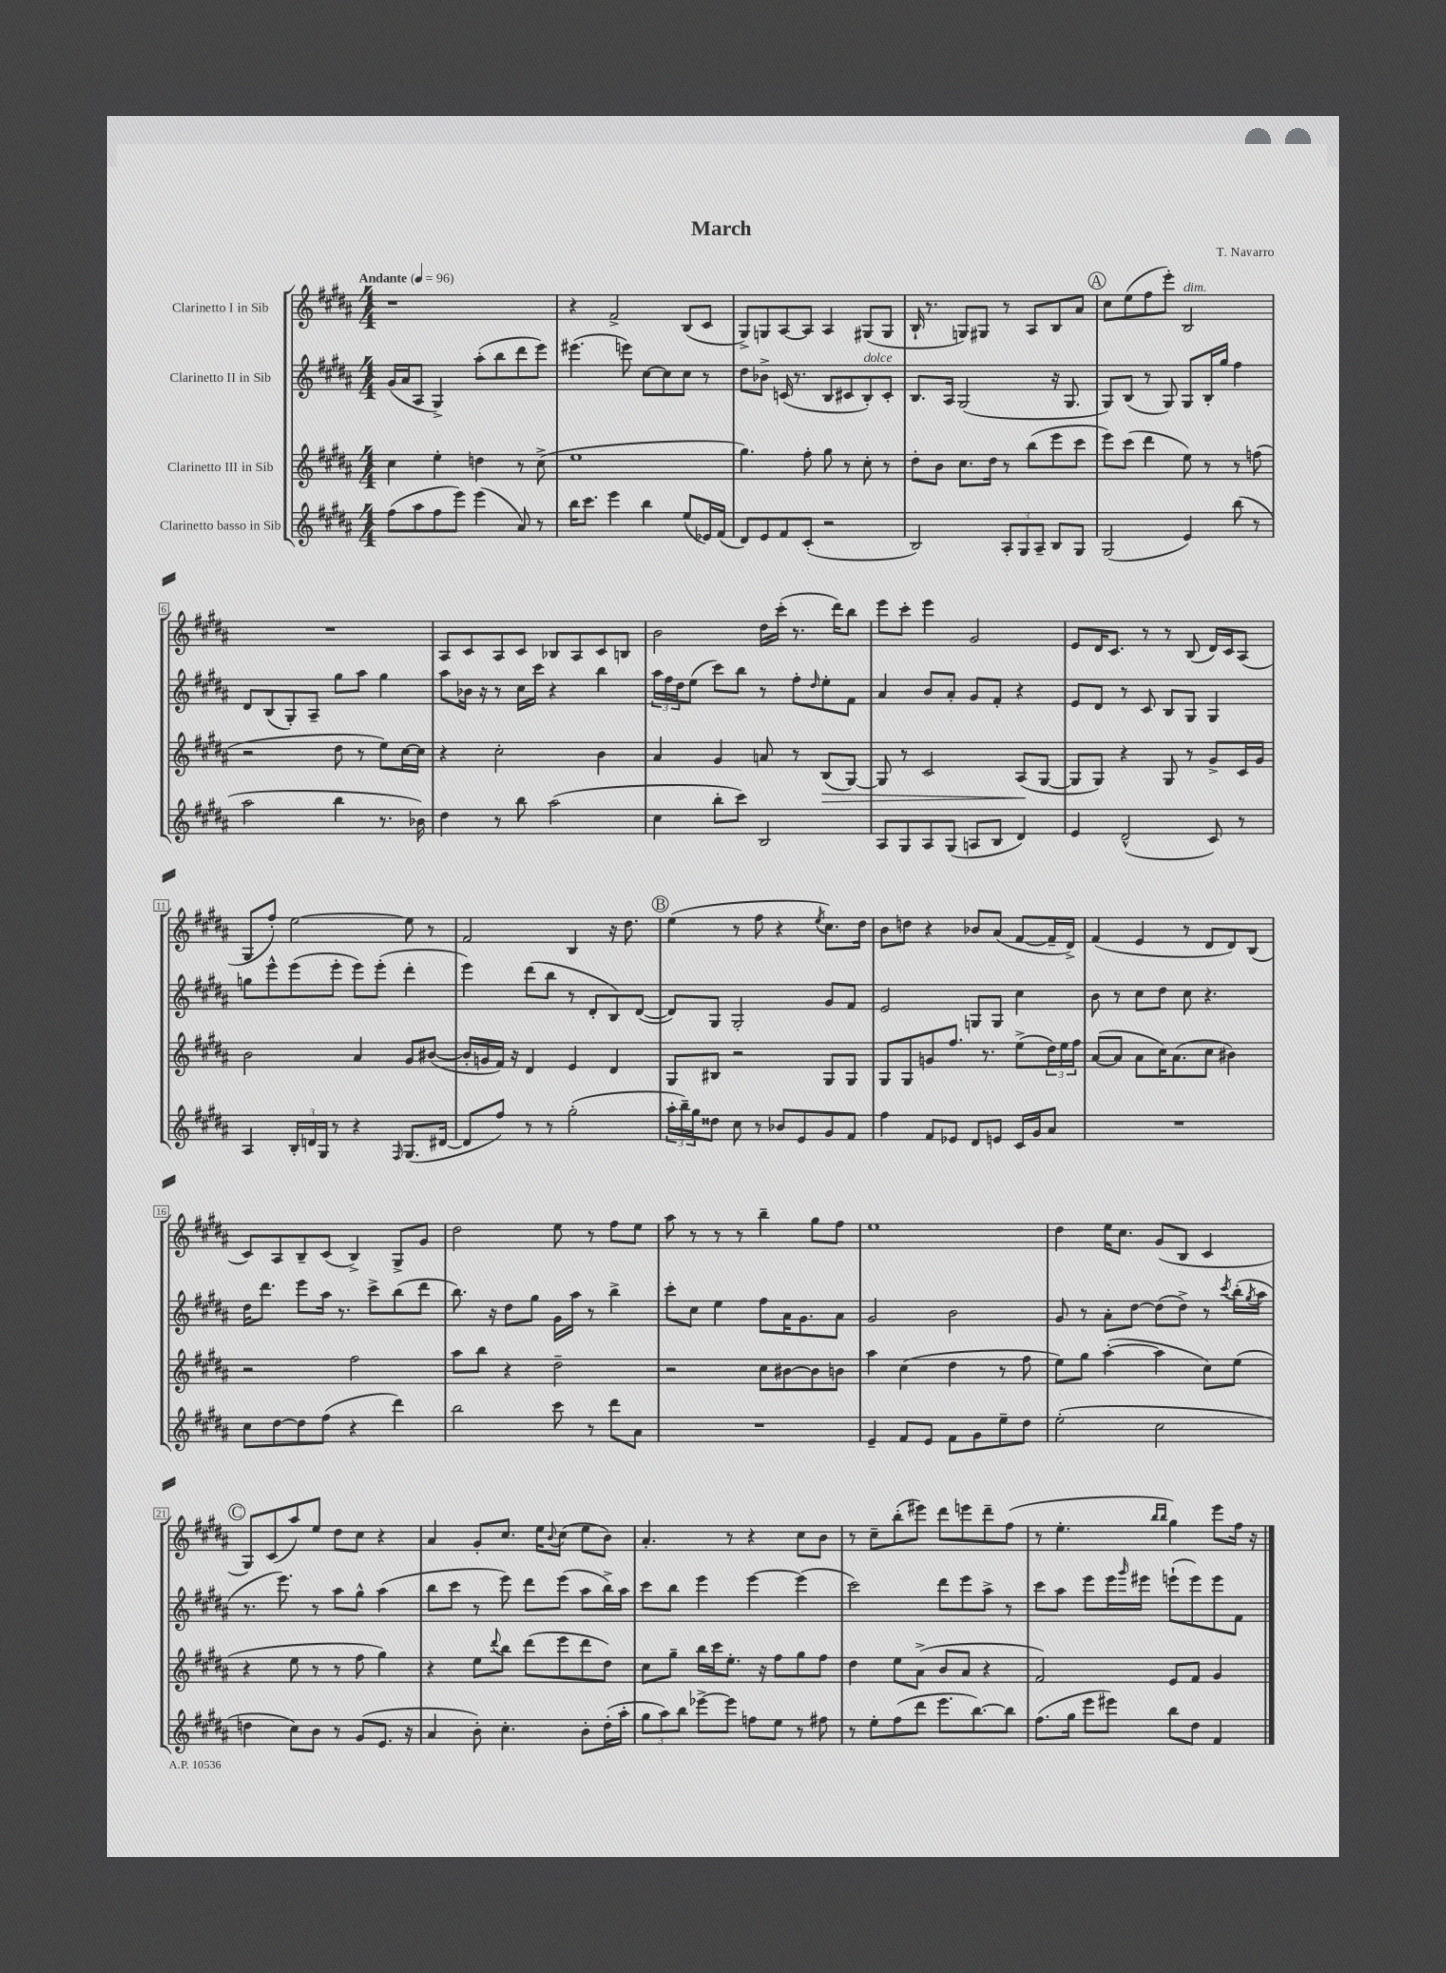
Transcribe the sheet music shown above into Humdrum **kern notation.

**kern	**kern	**kern	**kern
*staff4	*staff3	*staff2	*staff1
*clefG2	*clefG2	*clefG2	*clefG2
*k[f#c#g#d#a#]	*k[f#c#g#d#a#]	*k[f#c#g#d#a#]	*k[f#c#g#d#a#]
*M4/4	*M4/4	*M4/4	*M4/4
*MM96	*MM96	*MM96	*MM96
(8ff#	4cc#	(16g#	1r
.	.	16a#	.
8aa#	.	8A#	.
8ff#	4ee'	4G#^)	.
8eee)	.	.	.
(4eee	4dd	(8aa#'	.
.	.	8bb	.
8a#)	8r	8ddd#	.
8r	(8cc#^	8eee)	.
=	=	=	=
16bb	1ee	(4.eee#	4r
8.ccc#	.	.	.
4eee	.	.	2f#^
.	.	8eee)	.
4bb	.	[8cc#	.
.	.	8cc#]	.
(8ee	.	8cc#	(8B
16e-)	.	8r	8c#
(16f#	.	.	.
=	=	=	=
8d#)	4.gg#)	8dd#	8G#^)
8e	.	8b-^	8G
8f#	.	(16c	[8A#
.	.	8.r	.
(8c#'	8ff#'	.	8A#]
2r	8gg#	8B	4A#
.	8r	8c#	.
.	8cc#'	8B')	(8G#
.	8r	8c#'	8G#
=	=	=	=
2B)	8dd#'	8.B	16B`
.	.	.	8.r
.	8b	.	.
.	.	16A#	.
.	8.cc#	(2G#	8G)
.	.	.	8G#
.	16dd#	.	.
12A#'	8r	.	8r
12G#	.	.	.
.	(8bb	.	8A#
12A#~	.	.	.
8B	8eee	16r	8B
.	.	8.G#	.
8G#	8ccc#	.	8a#
=	=	=	=
(2G#	8eee)	8G#)	8cc#
.	(8ccc#	(8B	(8ee
.	4ddd#	8r	8ff#
.	.	8G#)	8eee')
4e)	8ee)	8G#	2B
.	8r	16B'	.
.	.	16gg#	.
(8bb	8r	4ff#	.
8r	(8ff	.	.
=	=	=	=
2aa#	2r	8d#	1r
.	.	(8B	.
.	.	8G#')	.
.	.	8A#~	.
4bb	8dd#	8gg#	.
.	8r	8aa#	.
8.r	8ee)	4gg#	.
.	[16cc#	.	.
16b-)	16cc#]	.	.
=	=	=	=
4dd#	4r	8aa#	8A#
.	.	16b-	8c#
.	.	16r	.
8r	2cc#'	8r	8A#
8bb	.	16cc#	8c#
.	.	16ccc#	.
(2aa#	.	4r	8B-
.	.	.	8A#
.	4b	4bb	8c#
.	.	.	8B
=	=	=	=
4cc#	4a#	24aa#	2b
.	.	24ff#	.
.	.	24dd#	.
.	.	(8ee	.
8bb'	4g#	8ccc#)	.
8ccc#)	.	8bb	.
2B	8a	8r	16dd#
.	.	.	(16ccc#'
.	8r	8ff#'	8.r
.	.	16qqdd#	.
.	(8B	8ee'	.
.	.	.	16ddd#)
.	[8G#)	8f#	8bb
=	=	=	=
8A#	8G#]	4a#	8eee
8G#	8r	.	8ccc#'
8A#	2c#	8b	4eee
(8G#	.	8a#'	.
8A	.	8g#	2g#
8B	.	8f#'	.
4d#)	(8A#	4r	.
.	[8G#	.	.
=	=	=	=
4e	8G#]	8e	8e
.	8G#)	8d#	16d#
.	.	.	8.c#
(2d#^^	4r	8r	.
.	.	8c#	8r
.	8G#	8B	8r
.	8r	8G#	(8B
8c#)	8g#^	4G#	16d#)
.	.	.	16c#
8r	16c#	.	(8A#
.	16g#	.	.
=	=	=	=
4A#	2b	8gg	8G#
.	.	8eee^^	8ff#')
24B'	.	(8eee	[2ee
24d	.	.	.
24G#	.	.	.
8r	.	8eee'	.
4r	4a#	8eee)	.
.	.	(8eee'	.
16qqF#	.	.	.
(8.G#	8g#	4ddd#'	8ee]
.	([8b#	.	8r
[16d#	.	.	.
=	=	=	=
8d#]	16b#']	4eee)	2f#
.	16g	.	.
8ff#)	16f#)	.	.
.	16r	.	.
8r	4d#	(8ddd#	.
8r	.	8bb	.
(2gg#'	4e	8r	4B
.	.	8d#'	.
.	4d#	8B)	16r
.	.	.	8.dd#
.	.	([8d#	.
=	=	=	=
24aa#'	8G#	8d#])	(4ee
24bb~)	.	.	.
24gg#	.	.	.
8dd##	8B#	8G#	.
8cc#	2r	2G#'	8r
8r	.	.	8ff#
8b-	.	.	4r
8e	.	.	.
.	.	.	8qee
8g#	8G#	8g#	8.cc#)
8f#	8G#	8f#	.
.	.	.	16dd#
=	=	=	=
4ff#	8G#	2e	8b
.	8G#	.	8dd
8f#	8g	.	4r
8e-	8.ff#	.	.
8d#	.	8G	8b-
.	8.r	.	.
8e	.	8G	(8a#
16c#	(8ee^	4cc#	[8f#
16g#	.	.	.
8a#	24dd#)	.	16f#~]
.	24ee	.	.
.	.	.	16d#^)
.	24ff#	.	.
=	=	=	=
1r	([8a#	8b	(4f#
.	8a#]	8r	.
.	8a#	8cc#	4e
.	16cc#)	8dd#	.
.	(8.a#	.	.
.	.	8cc#	8r
.	8cc#	4.r	8d#
.	4b#)	.	8d#)
.	.	.	(8B
=	=	=	=
8cc#	2r	16dd#	8c#)
.	.	8.ddd#	.
[8dd#	.	.	8A#
8dd#]	.	8eee	8B~
(8ff#	.	16aa#	(8c#
.	.	8.r	.
4r	2ff#	.	4B^)
.	.	8ccc#^	.
4ddd#)	.	(8bb	8G#^
.	.	8ddd#	8g#
=	=	=	=
2bb	8aa#	8.bb)	2dd#
.	8bb	.	.
.	.	16r	.
.	4r	8dd#	.
.	.	8gg#	.
8ccc#	2dd#~	16g#	8ee
.	.	16aa#	.
8r	.	8r	8r
8ddd#	.	4bb^	8ff#
8a#	.	.	8ee
=	=	=	=
1r	2r	8ccc#'	8aa#
.	.	8cc#	8r
.	.	4ee	8r
.	.	.	8r
.	8cc#	8ff#	4bb~
.	[8b#	16a#	.
.	.	8.g#	.
.	8b#]	.	8gg#
.	8b	8a#	8ff#
=	=	=	=
4e~	4aa#	2g#	1ee
8f#	(4cc#	.	.
8e	.	.	.
8f#	4dd#	2b	.
8g#	.	.	.
8ee~	8r	.	.
8dd#	8ff#	.	.
=	=	=	=
(2ee'	8ee)	8g#	4dd#
.	8gg#	8r	.
.	([4aa#'	8a#'	16ee
.	.	.	8.cc#
.	.	[8dd#	.
2cc#	4aa#]	(8dd#]	(8g#
.	.	8dd#^)	8B
.	8cc#)	8r	4c#
.	.	8qccc#	.
.	(8ee	(16bb'	.
.	.	8qgg#	.
.	.	16aa#	.
=	=	=	=
4dd	4r	8.r	8G#)
.	.	.	(8c#
.	.	8.eee)	.
8cc#)	8ee	.	8aa#)
8b	8r	8r	8ee
8r	8r	8aa#	8dd#
(8g#	8ff#	8gg#^^	8cc#
8.e	4gg#)	(4aa#	4r
16r	.	.	.
=	=	=	=
4a#	4r	8bb	4a#
.	.	8ccc#	.
8b')	8ee	8r	8g#'
.	8qqddd#	.	.
4.cc#'	8bb	8eee)	8.cc#
.	(8ddd#	8ddd#	.
.	.	.	16ee
.	.	.	8qqb
.	8eee	(8eee	(8cc#
8b'	8ddd#	8aa#	8ee
(16dd#'	8dd#)	16bb^)	8b)
16aa#'	.	16aa#	.
=	=	=	=
12gg#	8cc#	8ccc#	4.a#'
12aa#)	.	.	.
.	8gg#~	8bb	.
12bb	.	.	.
[8eee-^	16bb	4eee	.
.	16ccc#	.	.
8eee-]	8.ee'	.	8r
8ff	.	[4eee	4r
.	16r	.	.
8ee	8ff#	.	.
8r	8gg#	(4eee]	8cc#
8ff#	8ff#	.	8b
=	=	=	=
8r	4dd#	2ccc#)	8r
8ee'	.	.	8cc#~
(8ff#	8ee	.	(8bb'
8ddd#	(8a#^	.	8eee#)
8.eee	8b	8ddd#	8ddd#
.	8a#	8eee	8eee
[8.bb)	.	.	.
.	4r	8aa#^	8ddd#~
8bb]	.	8r	(8ff#
=	=	=	=
(8.ff#	2f#)	8ccc#	8r
.	.	8aa#	4.ee'
16gg#	.	.	.
8eee	.	8eee	.
8eee#)	.	16eee	.
.	.	16qqggg#	.
.	.	16eee#	.
.	.	.	16qqbb
.	.	.	16qqbb
8bb	8e	(8eee`	4gg#)
8dd#	8f#	8eee)	.
4f#	4g#	8eee	8eee
.	.	8f#	16ff#
.	.	.	16r
==	==	==	==
*-	*-	*-	*-
